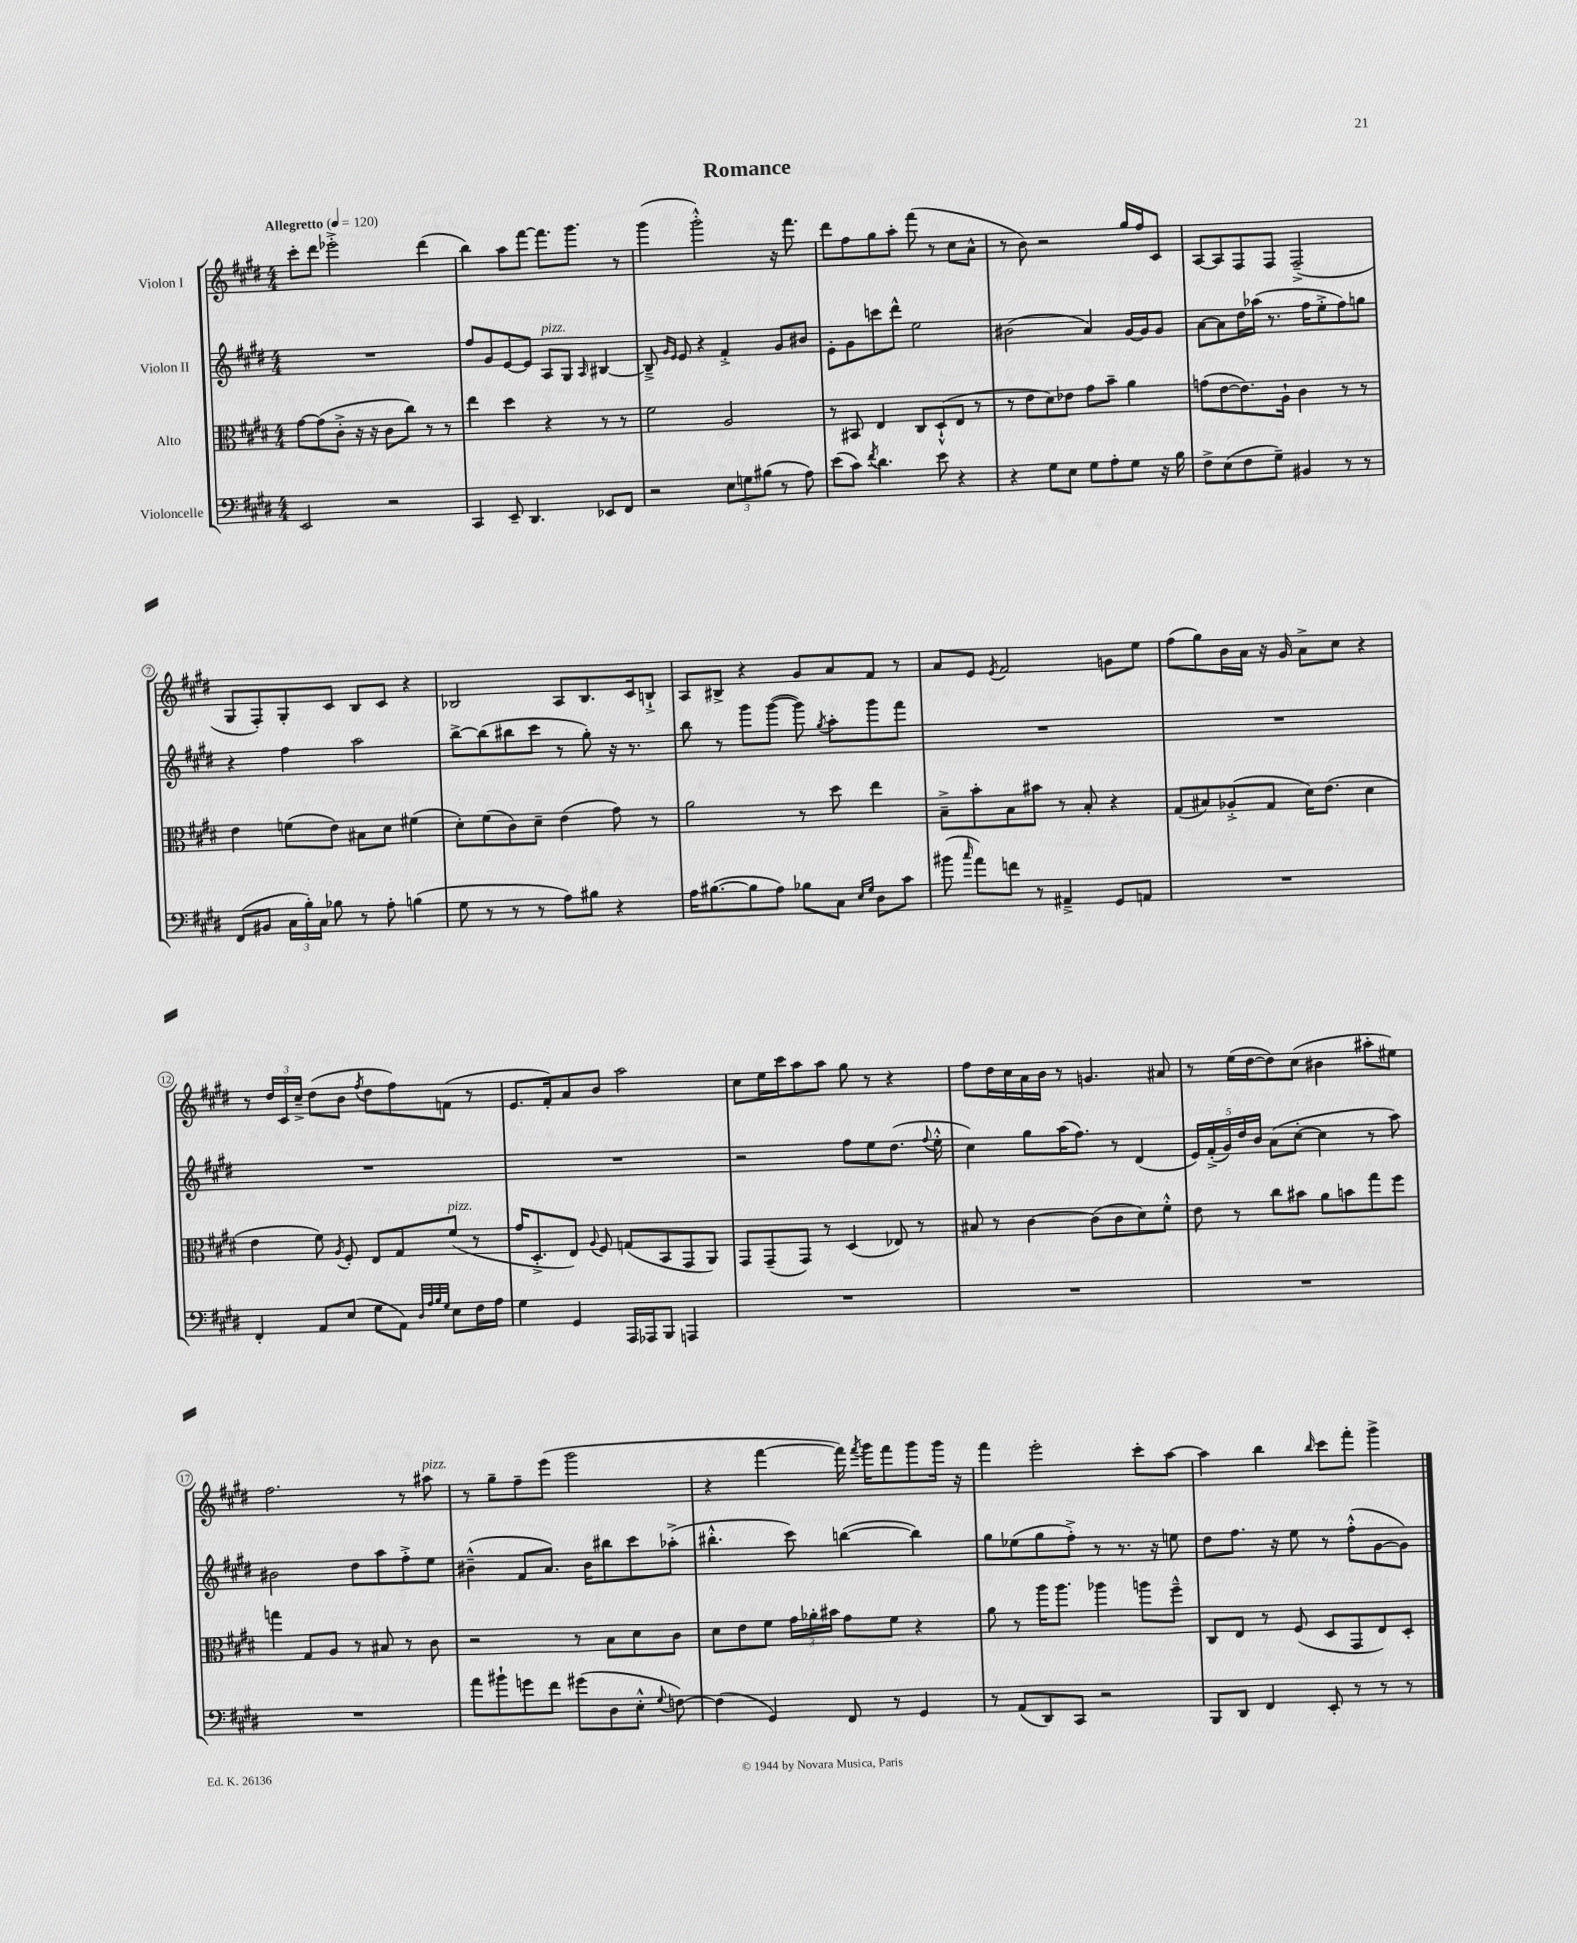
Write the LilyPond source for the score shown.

\header { title = "Romance" }
<<
\new StaffGroup <<
\new Staff = "s0" \with { instrumentName = "Violon I" } {
    \clef treble \key e \major \numericTimeSignature \time 4/4 \tempo "Allegretto" 4 = 120
    \autoBeamOff cis'''8[-. dis'''8] ees'''2-.-> dis'''4( |
    b''4) a''8[ fis'''8]~ fis'''8.[ gis'''8.] r8 |
    gis'''4( gis'''2-.-^) r16 fis'''8. |
    dis'''8[ fis''8 gis''8 a''8]-. fis'''8( r8 cis''8[ a'8]-^ |
    r8 b'8) r2 gis''16[ fis''16 cis'8] |
    a8[~ a8 fis8 fis8] fis2--->( |
    gis8[ fis8-.) gis8-. cis'8] b8[ cis'8] r4 |
    bes2 a8[ bes8. cis'16 b8]-!-> |
    a8[ bis8]-> r4 gis'8[ a'8 fis'8] r8 |
    a'8[ e'8] \acciaccatura { e'8 } fis'2 g'8[ e''8] |
    fis''8[( gis''8) b'16 a'16] r16 gis'16 a'8[-> cis''8] r4 |
    r8 \tuplet 3/2 { dis''16[ cis'16 cis''16]---> } dis''8[( b'8] \acciaccatura { fis''8 } dis''8[ fis''8) f'8]( r8 |
    e'8.[ fis'16-.) a'8 b'8] a''2 |
    cis''8[ e''16 cis'''16 a''8 a''8] gis''8 r8 r4 |
    fis''8[ dis''16 cis''16 a'16 b'16] r8 g'4. ais'8 |
    r8 e''16[( dis''16~ dis''8) cis''8]( bis'4 ais''8[-. eis''8]) |
    fis''2. r8 ais''8^\markup { \italic "pizz." } |
    r8 gis''8[-- fis''8-- e'''8]( gis'''2 |
    r4 fis'''4~ fis'''16) \acciaccatura { fis'''8 } gis'''16[ fis'''8 gis'''8 gis'''16] r16 |
    fis'''4 e'''2-. cis'''8[-. a''8]~ |
    a''4 b''4 \grace { b''16 } cis'''8[ fis'''8]-. gis'''4-> \bar "|." |
}
\new Staff = "s1" \with { instrumentName = "Violon II" } {
    \clef treble \key e \major \numericTimeSignature \time 4/4
    \autoBeamOff R1 |
    fis''8[ gis'8 e'8~ e'8] a8[^\markup { \italic "pizz." } gis8] \grace { a16 } bis4~ |
    bis8---> \grace { gis'16[ e'16] } e'8 r4 fis'4-.-> gis'8[ bis'8] |
    e'8[-. gis'8 c'''8 dis'''8]-^ e''2 |
    bis'2( a'4) gis'16[~ gis'16 gis'8] |
    a'8[~ a'8 dis''16 aes''16]( r8. fis''16[ e''8-.-> fis''8) g''8] |
    r4 fis''4 a''2 |
    b''8[~-> b''8( bis''8 cis'''8] r8 gis''8-.) r16 r8. |
    b''8 r8 gis'''8[ gis'''8]~( gis'''8) \acciaccatura { gis''8 } a''8[-. gis'''8 fis'''8] |
    R1 |
    R1 |
    R1 |
    R1 |
    r2 fis''8[ e''8 dis''8.]( \appoggiatura { fis''8 } e''16-.-^ |
    cis''4) gis''8[ a''16( fis''8.]) r8 dis'4( |
    \tuplet 5/4 { e'16[) fis'16-.->( gis'16) dis''16 b'16] } a'8[( cis''8]~-. cis''4 r8 a''8) |
    bis'2 dis''8[ a''8 fis''8-.-> e''8] |
    bis'4---^( fis'8[ a'8.]) bis'16[ bis''8 cis'''8 aes''8]-.->( |
    bis''4.-.-^ cis'''8) b''4~( b''4) |
    gis''8[ ees''8( gis''8 fis''8]-.->) r8 r8. r16 e''8 |
    dis''8[ fis''8.] r16 e''8 r8 fis''8[-.-^( gis'8~ gis'8]) \bar "|." |
}
\new Staff = "s2" \with { instrumentName = "Alto" } {
    \clef alto \key e \major \numericTimeSignature \time 4/4
    \autoBeamOff gis'8[~ gis'8( cis'8]-.-> r16 r16 cis'8[ cis''8]) r8 r8 |
    e''4 dis''4 r4 r8 r8 |
    fis'2 a2 |
    r8 bis,8 e4 cis8[ dis8-!-^( e8] r8 |
    r8 e'8[ dis'8) ees'8] gis'8[ b'8]-- a'4 |
    g'8[( e'8~ e'8.) a16]-! cis'4 r8 r8 |
    e'4 f'8[( e'8]) bis8[ dis'8] fis'4( |
    dis'8[-.) fis'8( cis'8) dis'8]-- e'4( gis'8) r8 |
    a'2 r8 dis''8 e''4 |
    b8[---> b'8-. b8 bis'8] r8 b8-. r4 |
    gis8[( bis8) aes8-.->( gis8] dis'16[) e'8.]( dis'4 |
    e'4 fis'8) \acciaccatura { a8 } fis8-. e8[ gis8 fis'8]^\markup { \italic "pizz." }( r8 |
    gis'16[ dis8.-.-> e8]) \appoggiatura { a8 } fis8 g8[( b,8 gis,8 a,8]) |
    gis,8[ gis,8--( gis,8]) r8 dis4( ees8) r8 |
    bis8 r8 cis'4~ cis'8[( cis'8 dis'8) fis'8]-.-^ |
    e'8 r8 cis''8[ bis'8] a'8[ b'8 gis''8 fis''8] |
    g''4 gis8[ a8] r8 bis8 r8 cis'8 |
    r2 r8 b8[ dis'8 cis'8] |
    dis'8[ e'8 fis'8] \tuplet 3/2 { gis'16[ aes'16-. bis'16] } gis'8[ fis'8] r4 |
    a'8 r8 a''16[ a''8.] aes''4 a''8[ fis''8]---^ |
    cis8[ e8] r8 fis8( dis8[ gis,8 e8) dis8]-. \bar "|." |
}
\new Staff = "s3" \with { instrumentName = "Violoncelle" } {
    \clef bass \key e \major \numericTimeSignature \time 4/4
    \autoBeamOff e,2 r2 |
    cis,4 e,8-- dis,4. ees,8[ fis,8] |
    r2 \tuplet 3/2 { e8[ g8 bis8]( } r8 a8) |
    e'8[( cis'8]) \acciaccatura { fis'8 } dis'4. e'8 r4 |
    r4 gis8[ e8] gis8[ a8-. gis8] r16 b16 |
    fis8[-> e8( fis8 gis8]--) bis,4 r8 r8 |
    fis,8[( bis,8] \tuplet 3/2 { cis16[ b16-.) cis16] } bes8 r8 a8-. b4( |
    gis8 r8 r8 r8 a8[) bis8] r4 |
    a16[ bis8.~( bis8 a8]) bes8[ cis8] \grace { e16[ gis16] } dis8[ cis'8] |
    bis'8( \grace { cis''16 } a'8[) f'8] r8 ais,4---> gis,8[ a,8] |
    R1 |
    fis,4-. a,8[ e8]( gis8[ a,8]) \grace { dis32[ a32 b32 gis32] } e8[ fis16 a16] |
    gis4 gis,4 a,,16[ aes,,16 b,,8] a,,4 |
    R1 |
    R1 |
    R1 |
    R1 |
    a'8[ bis'8-! g'8 fis'8] gis'8[( dis8 e8]-.-^ \appoggiatura { gis8 } f8~) |
    f4( gis,4) fis,8 r8 gis,4 |
    r8 a,8[( dis,8) cis,8] r2 |
    b,,8[ dis,8] fis,4 e,8-. r8 r8 r8 \bar "|." |
}
>>
>>
\layout { \context { \Score \override BarNumber.stencil = #(make-stencil-circler 0.1 0.3 ly:text-interface::print) } }
